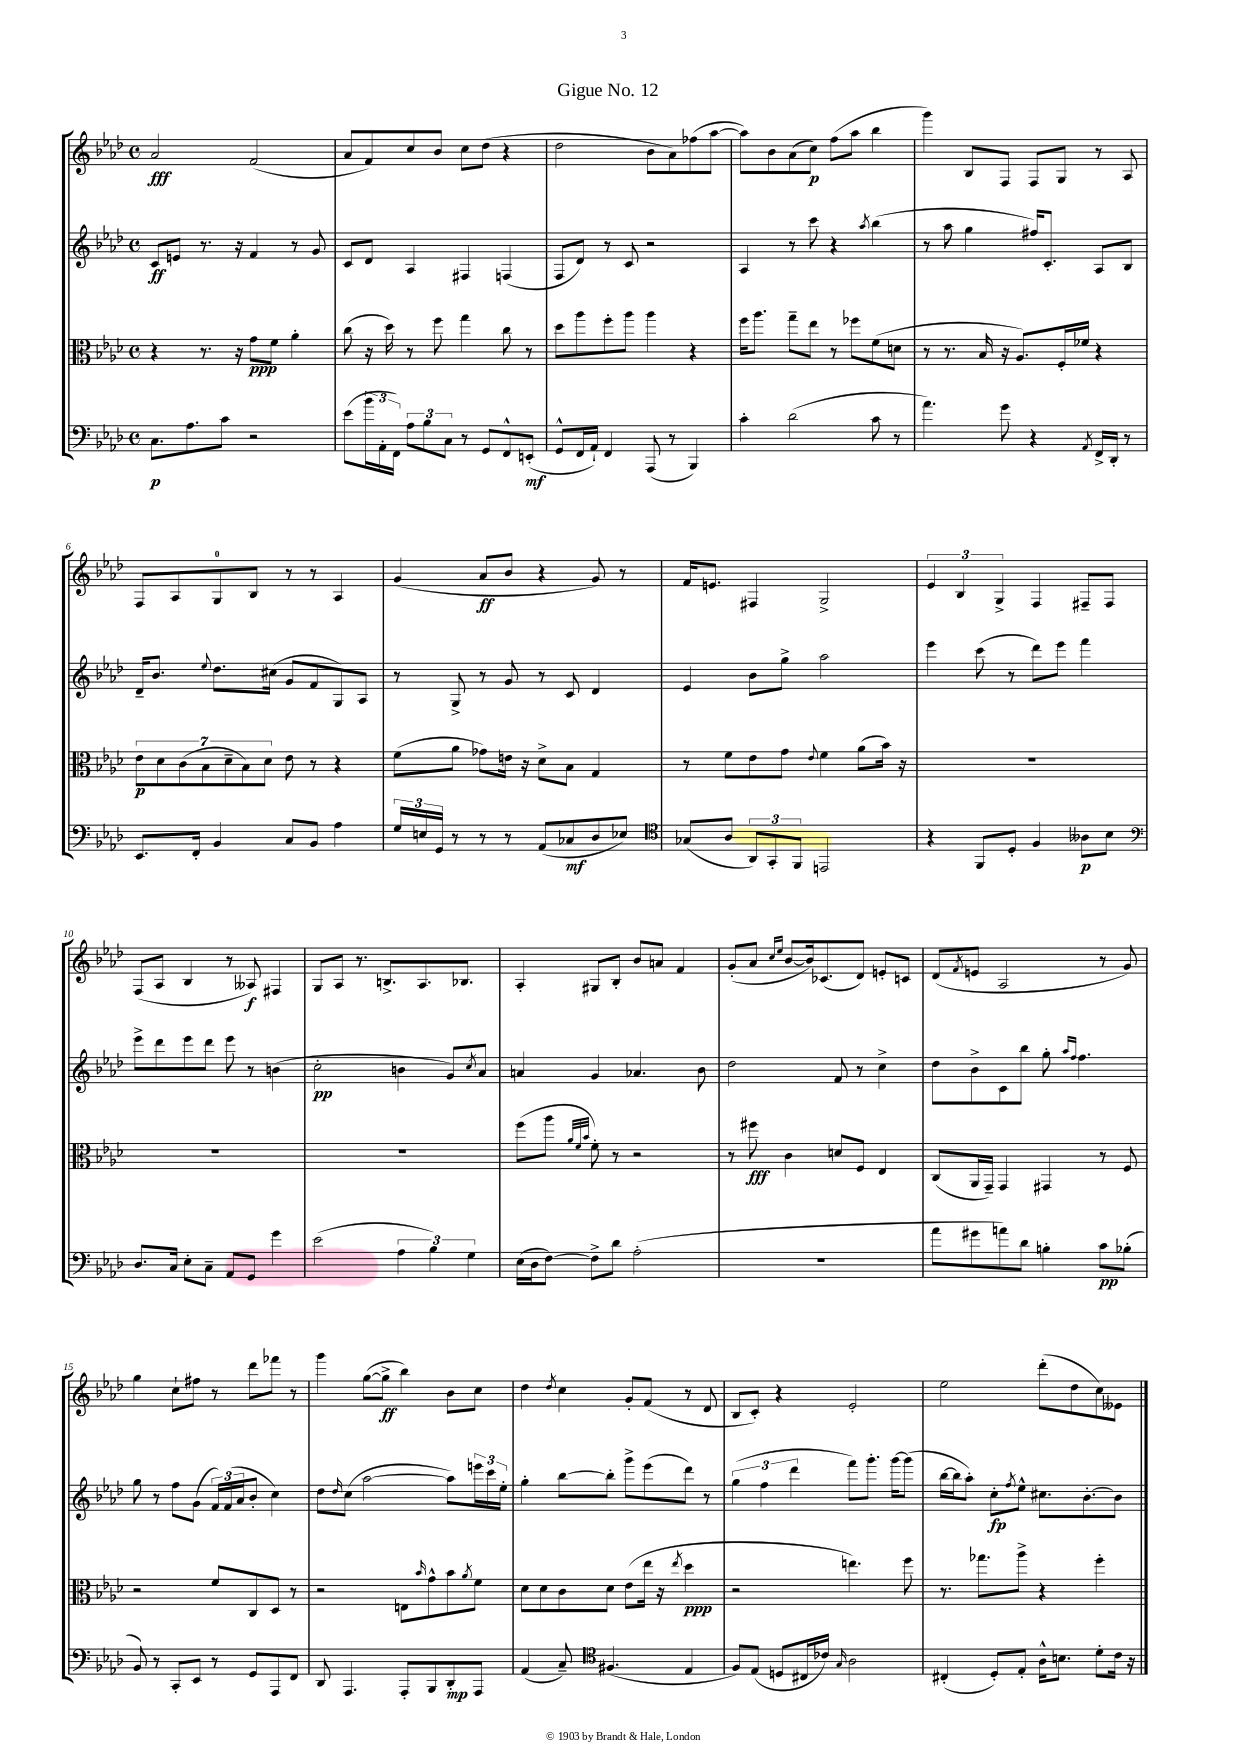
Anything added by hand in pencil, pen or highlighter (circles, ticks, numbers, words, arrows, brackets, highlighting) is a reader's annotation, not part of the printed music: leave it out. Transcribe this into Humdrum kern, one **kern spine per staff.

**kern	**dynam	**kern	**dynam	**kern	**dynam	**kern	**dynam
*part4	*part4	*part3	*part3	*part2	*part2	*part1	*part1
*staff4	*staff4	*staff3	*staff3	*staff2	*staff2	*staff1	*staff1
*clefF4	*	*clefC3	*	*clefG2	*	*clefG2	*
*k[b-e-a-d-]	*	*k[b-e-a-d-]	*	*k[b-e-a-d-]	*	*k[b-e-a-d-]	*
*M4/4	*	*M4/4	*	*M4/4	*	*M4/4	*
*met(c)	*	*met(c)	*	*met(c)	*	*met(c)	*
=1	=1	=1	=1	=1	=1	=1	=1
8.C\L	p	4r	.	8c/L	ff	2a-/	fff
.	.	.	.	8en/J	.	.	.
8.A-\	.	.	.	.	.	.	.
.	.	8.r	.	8.r	.	.	.
8c\J	.	.	.	.	.	.	.
.	.	16r	.	16r	.	.	.
2r	.	8g\L	ppp	4f/	.	(2f/	.
.	.	8f\J	.	.	.	.	.
.	.	4a-'\	.	8r	.	.	.
.	.	.	.	8g/	.	.	.
=2	=2	=2	=2	=2	=2	=2	=2
(8e-\L	.	(8cc\	.	8c/L	.	8a-/L	.
24b-\L	.	16r	.	8d-/J	.	8f/)	.
24AA-'\	.	.	.	.	.	.	.
.	.	16dd-\)	.	.	.	.	.
24FF\JJ)	.	.	.	.	.	.	.
12A-\L	.	8r	.	4A-/	.	8cc/	.
12B-\	.	.	.	.	.	.	.
.	.	8ff\	.	.	.	8b-/J	.
12C\J	.	.	.	.	.	.	.
8r	.	4gg\	.	4F#X/	.	8cc\L	.
8GG/L	.	.	.	.	.	(8dd-\J	.
8FF^^/	.	8cc\	.	(4Fn/	.	4r	.
(8EEn'/J	mf	8r	.	.	.	.	.
=3	=3	=3	=3	=3	=3	=3	=3
8GG^^/L	.	8dd-\L	.	8F/L	.	2dd-\	.
16FF/L	.	8aa-\	.	8d-/J)	.	.	.
16AA-`/JJ)	.	.	.	.	.	.	.
4FF/	.	8ff'\	.	8r	.	.	.
.	.	8aa-\J	.	8c/	.	.	.
(8AAA-/	.	4aa-\	.	2r	.	8b-\L	.
8r	.	.	.	.	.	8a-\)	.
4BBB-/)	.	4r	.	.	.	(8ff-X\	.
.	.	.	.	.	.	[8aa-\J	.
=4	=4	=4	=4	=4	=4	=4	=4
4c'\	.	16ff\KL	.	4A-/	.	8aa-\L])	.
.	.	8.aa-\J	.	.	.	.	.
.	.	.	.	.	.	8b-\	.
(2d-\	.	8gg~\L	.	8r	.	(8a-\	.
.	.	8ee-\J	.	8ccc\	.	8cc\J)	p
.	.	8r	.	4r	.	(8ff\L	.
.	.	8ff-X\L	.	.	.	8aa-\J	.
.	.	.	.	8qaa-/	.	.	.
8c\	.	(8f\	.	(4bb-\	.	4bb-\	.
8r	.	8dn\J	.	.	.	.	.
=5	=5	=5	=5	=5	=5	=5	=5
4.a-\)	.	8r	.	8r	.	4ggg\)	.
.	.	8.r	.	8aa-\	.	.	.
.	.	.	.	4gg\	.	8B-/L	.
.	.	16B-/	.	.	.	.	.
8g\	.	16r	.	.	.	8F/J	.
.	.	8.A-/L)	.	.	.	.	.
4r	.	.	.	16ff#X/KL)	.	8F/L	.
.	.	.	.	8.c'/J	.	.	.
.	.	16F'/L	.	.	.	8G/J	.
.	.	16f-X/JJ	.	.	.	.	.
8qAA-/	.	.	.	.	.	.	.
16FF^/LL	.	4r	.	8A-/L	.	8r	.
16DD-'/JJ	.	.	.	.	.	.	.
8r	.	.	.	8B-/J	.	8A-/	.
!!LO:LB:g=z
=6	=6	=6	=6	=6	=6	=6	=6
8.EE-/L	.	14e-\L	p	16d-~/KL	.	8F/L	.
.	.	.	.	8.b-/J	.	.	.
.	.	14d-\	.	.	.	.	.
.	.	.	.	.	.	8A-/	.
.	.	(14c\	.	.	.	.	.
16FF'/Jk	.	.	.	.	.	.	.
.	.	14B-\	.	.	.	.	.
.	.	.	.	8qqee-/	.	.	.
4BB-/	.	.	.	8.dd-\L	.	8G/	.
.	.	14d-~\	.	.	.	.	.
.	.	14B-\)	.	.	.	.	.
.	.	.	.	.	.	8B-/J	.
.	.	14d-\J	.	.	.	.	.
.	.	.	.	(16cc#X\Jk	.	.	.
8C/L	.	8e-\	.	8g/L	.	8r	.
8BB-/J	.	8r	.	8f/	.	8r	.
4A-\	.	4r	.	8G/)	.	4A-/	.
.	.	.	.	8A-/J	.	.	.
=7	=7	=7	=7	=7	=7	=7	=7
24G/LL	.	(8f\L	.	8r	.	(4g/	.
24En/	.	.	.	.	.	.	.
24GG/JJ	.	.	.	.	.	.	.
8r	.	8a-\J	.	8G^/	.	.	.
8r	.	8g-X\L)	.	8r	.	8a-/L	ff
8r	.	16en\Jk	.	8g/	.	8b-/J	.
.	.	16r	.	.	.	.	.
(8AA-/L	.	8d-^\L	.	8r	.	4r	.
8C-X/	mf	8B-\J	.	8c/	.	.	.
8D-/	.	4G/	.	4d-/	.	8g/)	.
8E-X/J)	.	.	.	.	.	8r	.
=8	=8	=8	=8	=8	=8	=8	=8
*clefC4	*	*	*	*	*	*	*
(8G-X/L	.	8r	.	4e-/	.	16f/KL	.
.	.	.	.	.	.	8.en/J	.
8A-/J	.	8f\L	.	.	.	.	.
12AA-/L)	.	8e-\	.	8b-\L	.	4F#X/	.
12GG'/	.	.	.	.	.	.	.
.	.	8g\J	.	8gg^\J	.	.	.
12FF/J	.	.	.	.	.	.	.
.	.	8qqe-/	.	.	.	.	.
2EEn/	.	4f\	.	2aa-\	.	2G^/	.
.	.	(8a-\L	.	.	.	.	.
.	.	16b-\Jk)	.	.	.	.	.
.	.	16r	.	.	.	.	.
=9	=9	=9	=9	=9	=9	=9	=9
4r	.	1r	.	4eee-\	.	6e-/	.
.	.	.	.	.	.	6B-/	.
8FF/L	.	.	.	(8ccc\	.	.	.
.	.	.	.	.	.	6G^/	.
8D-'/J	.	.	.	8r	.	.	.
4F/	.	.	.	8ddd-\L)	.	4F/	.
.	.	.	.	8eee-\J	.	.	.
8A--X\L	p	.	.	4fff\	.	8F#X~/L	.
8B-\J	.	.	.	.	.	8F#/J	.
!!LO:LB:g=z
=10	=10	=10	=10	=10	=10	=10	=10
*clefF4	*	*	*	*	*	*	*
8.D-/L	.	1r	.	8eee-^\L	.	(8F/L	.
.	.	.	.	8ddd-\	.	8A-/J	.
16C/Jk	.	.	.	.	.	.	.
8E-'\L	.	.	.	8eee-\	.	4B-/	.
8C~\J	.	.	.	8ddd-\J	.	.	.
8AA-/L	.	.	.	8eee-\	.	8r	.
8GG/J	.	.	.	8r	.	8A--X/)	f
4g\	.	.	.	(4bn\	.	4F#X/	.
=11	=11	=11	=11	=11	=11	=11	=11
(2e-\	.	1r	.	2cc'\	pp	8G/L	.
.	.	.	.	.	.	8A-/J	.
.	.	.	.	.	.	8.r	.
.	.	.	.	.	.	8.Bn^/L	.
6A-\	.	.	.	4bn\	.	.	.
.	.	.	.	.	.	8.A-/	.
6B-\)	.	.	.	.	.	.	.
.	.	.	.	8g/L)	.	.	.
.	.	.	.	.	.	8.B-X/J	.
6G\	.	.	.	.	.	.	.
.	.	.	.	8qcc/	.	.	.
.	.	.	.	8a-/J	.	.	.
=12	=12	=12	=12	=12	=12	=12	=12
(16E-\LL	.	(8ff\L	.	4an/	.	4A-'/	.
16D-\J	.	.	.	.	.	.	.
[8F\J)	.	8aa-\J	.	.	.	.	.
.	.	32qqa-/LLL	.	.	.	.	.
.	.	32qqf/	.	.	.	.	.
.	.	32qqb-/JJJ	.	.	.	.	.
8F^\L]	.	8f'\)	.	4g/	.	8G#X/L	.
8d-\J	.	8r	.	.	.	8B-'/J	.
(2A-'\	.	2r	.	4.a-X/	.	8b-/L	.
.	.	.	.	.	.	8an/J	.
.	.	.	.	.	.	4f/	.
.	.	.	.	8b-\	.	.	.
=13	=13	=13	=13	=13	=13	=13	=13
1r	.	8r	.	2dd-\	.	(8g'/L	.
.	.	8ff#X\	fff	.	.	8a-/J	.
.	.	.	.	.	.	16qqcc/LL	.
.	.	.	.	.	.	16qqee-/JJ	.
.	.	4c\	.	.	.	[8b-/L	.
.	.	.	.	.	.	16b-/k])	.
.	.	.	.	.	.	(8.c-X/	.
.	.	8dn/L	.	8f/	.	.	.
.	.	8F/J	.	8r	.	8d-/J)	.
.	.	4E-/	.	4cc^\	.	8en'/L	.
.	.	.	.	.	.	8cn/J	.
=14	=14	=14	=14	=14	=14	=14	=14
8a-\L	.	(8C/L	.	8dd-\L	.	(8d-/L	.
.	.	.	.	.	.	8qf/	.
8g#X\	.	16AA-/L	.	8b-^\	.	8en/J	.
.	.	16GG~/JJ)	.	.	.	.	.
8an\)	.	4GG/	.	8c\	.	2A-/	.
8d-\J	.	.	.	8bb-\J	.	.	.
4Bn'\	.	4GG#X/	.	8gg'\	.	.	.
.	.	.	.	16qqaa-/LL	.	.	.
.	.	.	.	16qqff/JJ	.	.	.
.	.	.	.	4.ff\	.	.	.
8c\L	pp	8r	.	.	.	8r	.
(8B-X'\J	.	8F/	.	.	.	8g/)	.
!!LO:LB:g=z
=15	=15	=15	=15	=15	=15	=15	=15
8BB-/)	.	2r	.	8gg\	.	4gg\	.
8r	.	.	.	8r	.	.	.
8CC'/L	.	.	.	8ff\L	.	8cc`\L	.
8EE-/J	.	.	.	(8g\J	.	8ff#X\J	.
8r	.	8f/L	.	24f/LL)	.	8r	.
.	.	.	.	(24f/	.	.	.
.	.	.	.	24a-/J	.	.	.
8GG/L	.	8C/	.	8b-'/J	.	8ddd-\L	.
8AAA-/	.	8D-/J	.	4cc\)	.	8fff-X\J	.
8FF/J	.	8r	.	.	.	8r	.
=16	=16	=16	=16	=16	=16	=16	=16
8DD-/	.	2r	.	8dd-\L	.	4ggg\	.
.	.	.	.	16qqdd-/	.	.	.
4.AAA-/	.	.	.	(8cc\J	.	.	.
.	.	.	.	[2aa-\	.	([8gg\L	.
.	.	.	.	.	.	8gg^\J]	ff
8AAA-'/L	.	8En\L	.	.	.	4bb-\)	.
.	.	16qqb-/	.	.	.	.	.
8BBB-/	.	8g^^\	.	.	.	.	.
8DD-'/	mp	8b-\	.	8aa-\L])	.	8b-\L	.
.	.	8qa-/	.	.	.	.	.
8AAA-/J	.	8f\J	.	24eeen\L	.	8cc\J	.
.	.	.	.	24ccc\	.	.	.
.	.	.	.	24ee-'\JJ	.	.	.
=17	=17	=17	=17	=17	=17	=17	=17
(4AA-/	.	8d-\L	.	4gg'\	.	4dd-\	.
.	.	8d-\	.	.	.	.	.
.	.	.	.	.	.	8qdd-/	.
8C~/)	.	8c\	.	[8bb-\L	.	4cc\	.
*clefC4	*	*	*	*	*	*	*
(4.F#X/	.	8d-\J	.	8bb-'\J]	.	.	.
.	.	(8e-\L	.	8ggg^\L	.	8g'/L	.
.	.	16ee-\Jk	.	(8eee-\	.	(8f/J	.
.	.	16r	.	.	.	.	.
.	.	8qee-/	.	.	.	.	.
4E-/	.	4dd-\	ppp	8ddd-\J)	.	8r	.
.	.	.	.	8r	.	8d-/	.
=18	=18	=18	=18	=18	=18	=18	=18
8F/L)	.	2r	.	(6gg\	.	8B-/L	.
(8E-/J	.	.	.	.	.	8c'/J)	.
.	.	.	.	6ff\	.	.	.
8Dn/L	.	.	.	.	.	4r	.
.	.	.	.	6ddd-\	.	.	.
16C#X/L	.	.	.	.	.	.	.
16c-X/JJ)	.	.	.	.	.	.	.
16qqG/	.	.	.	.	.	.	.
2A-\	.	4.een\)	.	8fff\L)	.	2e-'/	.
.	.	.	.	8.ggg'\J	.	.	.
.	.	.	.	[16ggg\KL	.	.	.
.	.	8ff\	.	(8ggg\J]	.	.	.
=19	=19	=19	=19	=19	=19	=19	=19
(4C#X'/	.	8.r	.	[16bb-\LL	.	2ee-\	.
.	.	.	.	16bb-\J]	.	.	.
.	.	.	.	8aa-'\J)	.	.	.
.	.	8.gg-X\L	.	.	.	.	.
8D-'/L)	.	.	.	8cc'\L	fp	.	.
.	.	.	.	8qff/	.	.	.
8E-'/J	.	8aa-^\J	.	8ee-^^\J	.	.	.
16A-^^\KL	.	4r	.	8.cc#X\L	.	(8ddd-'\L	.
8.Bn\J	.	.	.	.	.	.	.
.	.	.	.	.	.	8dd-\	.
.	.	.	.	[8.b-'\	.	.	.
8d-'\L	.	4ff'\	.	.	.	8cc\)	.
16c\Jk	.	.	.	8b-\J]	.	8e--X\J	.
16r	.	.	.	.	.	.	.
==	==	==	==	==	==	==	==
*-	*-	*-	*-	*-	*-	*-	*-
